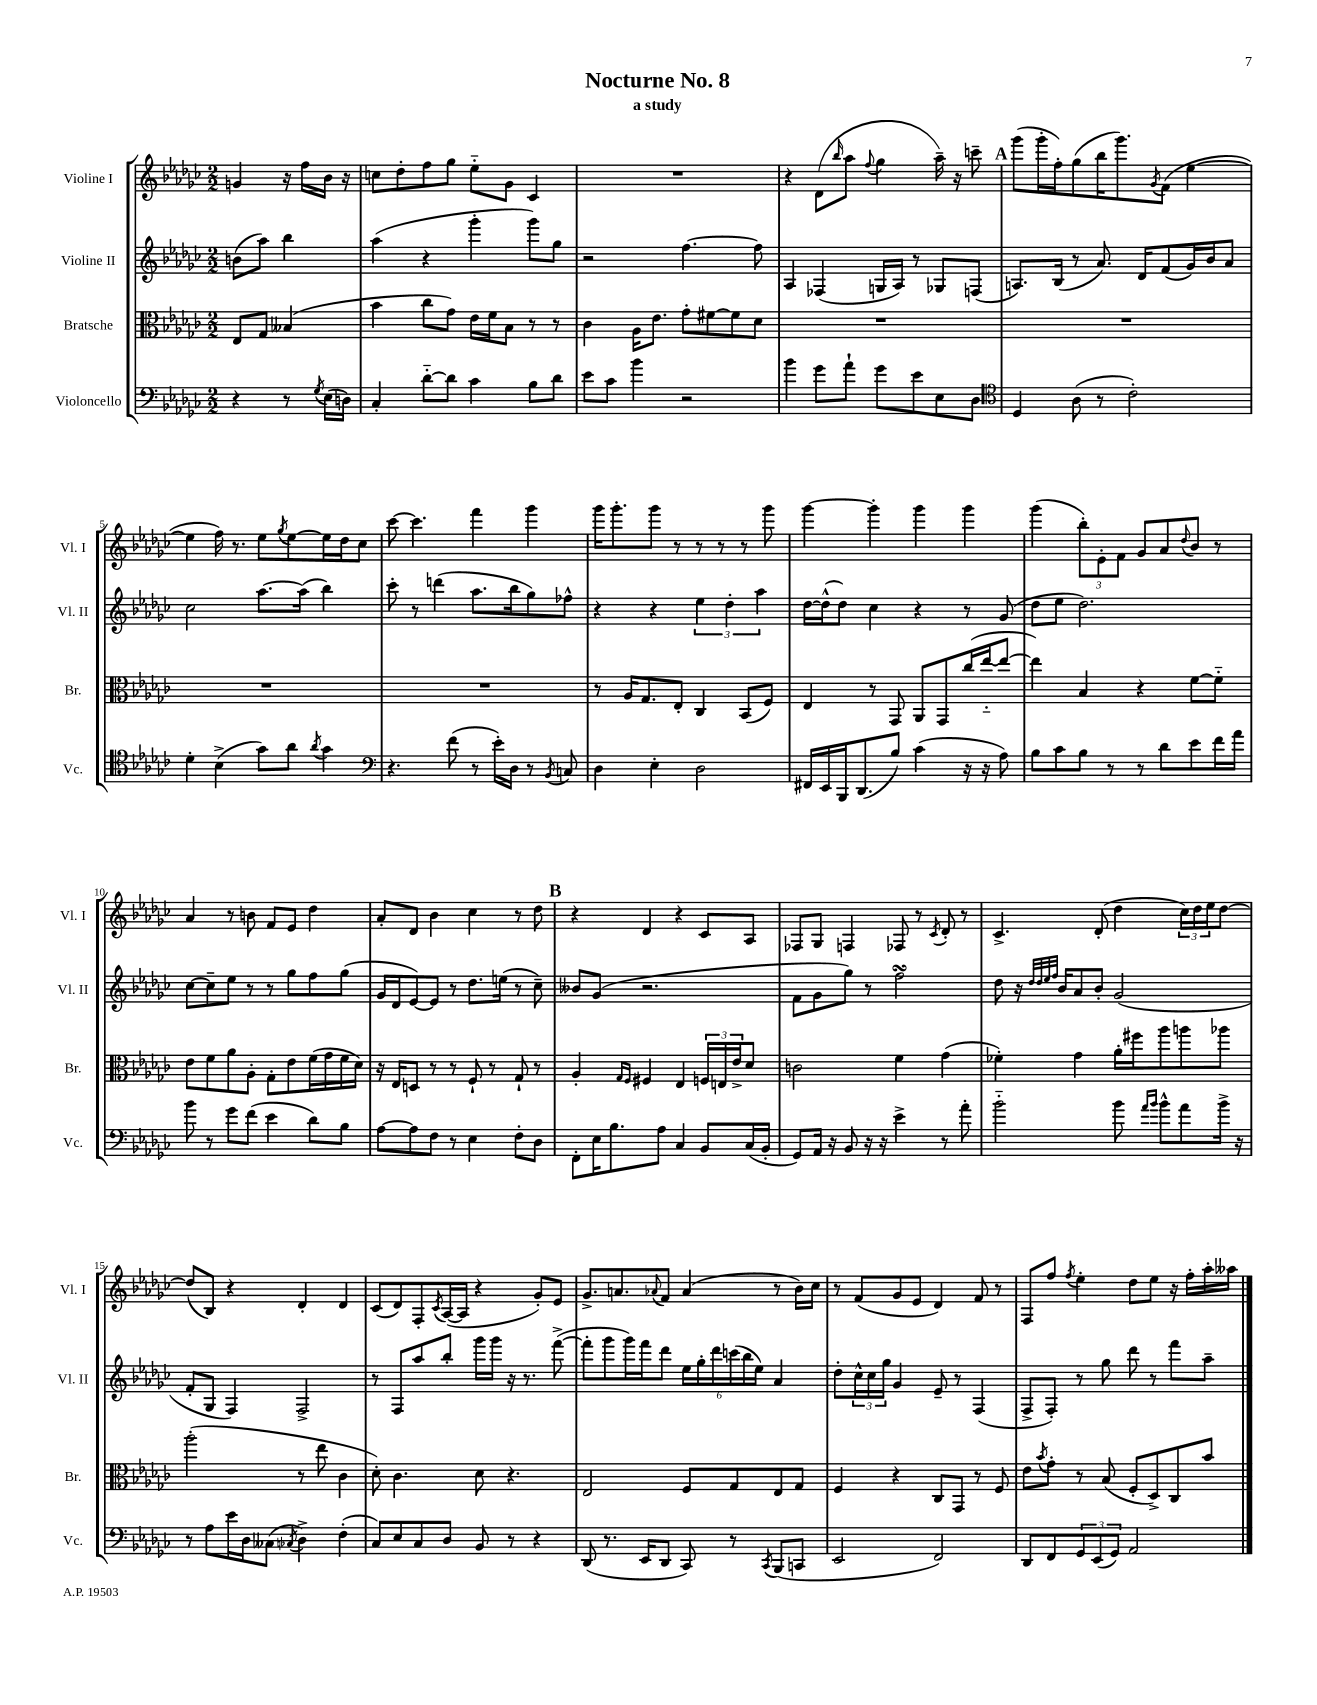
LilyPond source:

\header { title = "Nocturne No. 8" subtitle = "a study" }
<<
\new StaffGroup <<
\new Staff = "s0" \with { instrumentName = "Violine I" shortInstrumentName = "Vl. I" } {
    \clef treble \key ges \major \numericTimeSignature \time 2/2 \partial 2
    g'4 r16 f''16 bes'16 r16 |
    c''8 des''8-. f''8 ges''8 ees''8-_ ges'8 ces'4 |
    R1 |
    r4 des'8( \grace { bes''16 } aes''8 \appoggiatura { f''8 } ges''4 aes''16--) r16 c'''8-- |
    \mark \markup { \bold "A" } ges'''8( ges'''16-. f''16-.) ges''8( bes''16 ges'''8.) \acciaccatura { ges'8 } f'8( ees''4~ |
    ees''4 f''16) r8. ees''8 \acciaccatura { ges''8 } ees''8~ ees''16 des''16 ces''8 |
    ces'''8~ ces'''4. f'''4 ges'''4 |
    ges'''16 ges'''8.-. ges'''8 r8 r8 r8 r8 ges'''8 |
    ges'''4~ ges'''4-. ges'''4 ges'''4 |
    ges'''4( \tuplet 3/2 { bes''8-.) ees'8-. f'8 } ges'8 aes'8 \appoggiatura { des''8 } bes'8 r8 |
    aes'4 r8 b'8 f'8 ees'8 des''4 |
    aes'8-. des'8 bes'4 ces''4 r8 des''8 |
    \mark \markup { \bold "B" } r4 des'4 r4 ces'8 aes8 |
    fes8 ges8 f4 fes8 r8 \acciaccatura { ces'8 } des'8-. r8 |
    ces'4.-> des'8-.( des''4 \tuplet 3/2 { ces''16) des''16 ees''16 } des''8~ |
    des''8( bes8) r4 des'4-. des'4 |
    ces'8( des'8) f8-. \acciaccatura { ces'8 } aes16~( aes16 r4 ges'8-.) ees'8 |
    ges'8.-> a'8. \appoggiatura { aes'8 } f'8 aes'4( r8 bes'16) ces''16 |
    r8 f'8( ges'8 ees'8 des'4) f'8 r8 |
    f8 f''8 \acciaccatura { f''8 } ees''4-. des''8 ees''8 r16 f''16-. aes''16-. aeses''16 \bar "|." |
}
\new Staff = "s1" \with { instrumentName = "Violine II" shortInstrumentName = "Vl. II" } {
    \clef treble \key ges \major \numericTimeSignature \time 2/2 \partial 2
    b'8( aes''8) bes''4 |
    aes''4( r4 ges'''4-. ges'''8) ges''8 |
    r2 f''4.~ f''8 |
    aes4 fes4( g16 aes16) r8 ges8 f8( |
    \mark \markup { \bold "A" } a8.) bes16( r8 aes'8.) des'16 f'8( ges'16) bes'16 aes'8 |
    ces''2 aes''8.~ aes''16( bes''4) |
    ces'''8-. r8 d'''4( aes''8. bes''16 ges''8) fes''8-^ |
    r4 r4 \tuplet 3/2 { ees''4 des''4-. aes''4 } |
    des''16~ des''16-^( des''8) ces''4 r4 r8 ges'8( |
    des''8 ees''8 des''2.) |
    ces''8~ ces''8-- ees''8 r8 r8 ges''8 f''8 ges''8( |
    ges'16 des'16 ees'8~) ees'8 r8 des''8. e''16( r8 ces''8--) |
    \mark \markup { \bold "B" } beses'8 ges'8( r2. |
    f'8 ges'8 ges''8) r8 f''2\turn |
    des''8 r16 \grace { des''32 des''32 ees''32 f''32 } bes'16 aes'8 bes'8-. ges'2( |
    f'8-. ges8 f4) f2-> |
    r8 f8 aes''8 bes''8-. ges'''16 ges'''16 r16 r8. f'''8~->( |
    f'''8-. ges'''8 ges'''16) f'''16 des'''8 \tuplet 6/4 { ees''16 ges''16-. des'''16 c'''16( bes''16 ees''16) } aes'4 |
    des''8-. \tuplet 3/2 { ces''16-^ ces''16 ges''16 } ges'4 ees'8-- r8 f4( |
    f8-> f8-.) r8 ges''8 des'''8 r8 f'''8 aes''8-- \bar "|." |
}
\new Staff = "s2" \with { instrumentName = "Bratsche" shortInstrumentName = "Br." } {
    \clef alto \key ges \major \numericTimeSignature \time 2/2 \partial 2
    ees8 ges8 beses4( |
    bes'4 ces''8 ges'8) ees'16 f'16 bes8 r8 r8 |
    ces'4 aes16 ees'8. ges'8-. fis'8~ fis'8 des'8 |
    R1 |
    \mark \markup { \bold "A" } R1 |
    R1 |
    R1 |
    r8 aes16 ges8. ees8-. ces4 bes,8( f8) |
    ees4 r8 ges,8 aes,8 ges,8 ces''16( ees''16~-_ ees''8~ |
    ees''4) bes4 r4 f'8~ f'8-_ |
    ees'8 f'8 aes'8 aes8-. ges8-. ees'8 f'16( ges'16 f'16 des'16) |
    r16 ees16 d8 r8 r8 f8-! r8 ges8-! r8 |
    \mark \markup { \bold "B" } aes4-. \grace { ges16 f16 } fis4 ees4 \tuplet 3/2 { f16 e16 ees'16-> } des'8 |
    c'2 f'4 ges'4( |
    fes'4-.) ges'4 aes'16-. fis''16 aes''8 a''8 aes''8 |
    aes''2-.( r8 ees''8 ces'4 |
    des'8-.) ces'4. des'8 r4. |
    ees2 f8 ges8 ees8 ges8 |
    f4 r4 ces8 ges,8 r8 f8 |
    ees'8 \acciaccatura { bes'8 } ges'8-. r8 bes8( f8-. des8->) ces8 bes'8 \bar "|." |
}
\new Staff = "s3" \with { instrumentName = "Violoncello" shortInstrumentName = "Vc." } {
    \clef bass \key ges \major \numericTimeSignature \time 2/2 \partial 2
    r4 r8 \acciaccatura { ges8 } ees16( d16) |
    ces4-. des'8~-_ des'8 ces'4 bes8 des'8 |
    ees'8 ces'8 bes'4 r2 |
    bes'4 ges'8 aes'8-! ges'8 ees'8 ees8 des8 |
    \mark \markup { \bold "A" } \clef tenor des4 aes8( r8 ces'2-.) |
    des'4-. bes4->( ges'8) aes'8 \acciaccatura { aes'8 } ges'4 |
    \clef bass r4. f'8( r8 ees'16-.) des16 r8 \acciaccatura { bes,8 } c8 |
    des4 ees4-. des2 |
    fis,16 ees,16 bes,,16 des,8.( bes8) ces'4( r16 r16 aes8) |
    bes8 ces'8 bes8 r8 r8 des'8 ees'8 f'16 aes'16 |
    bes'8 r8 ges'8 f'8( ees'4 des'8) bes8 |
    aes8~ aes8 f8 r8 ees4 f8-. des8 |
    \mark \markup { \bold "B" } f,8-. ees16 bes8. aes8 ces4 bes,8 ces16( bes,16-. |
    ges,8) aes,16 r16 bes,8 r16 r16 ees'4-> r8 aes'8-. |
    bes'2-_ bes'8 \grace { aes'16 bes'16 } bes'8-^ aes'8 bes'16-> r16 |
    r8 aes8 ees'16 des16 ceses8( \acciaccatura { ces8 } des4->) f4-.( |
    ces8) ees8 ces8 des8 bes,8 r8 r4 |
    des,8( r8. ees,16 des,8 ces,8) r8 \acciaccatura { ces,8 } bes,,8( c,8 |
    ees,2 f,2) |
    des,8 f,8 \tuplet 3/2 { ges,8 ees,8( ges,8) } aes,2 \bar "|." |
}
>>
>>
